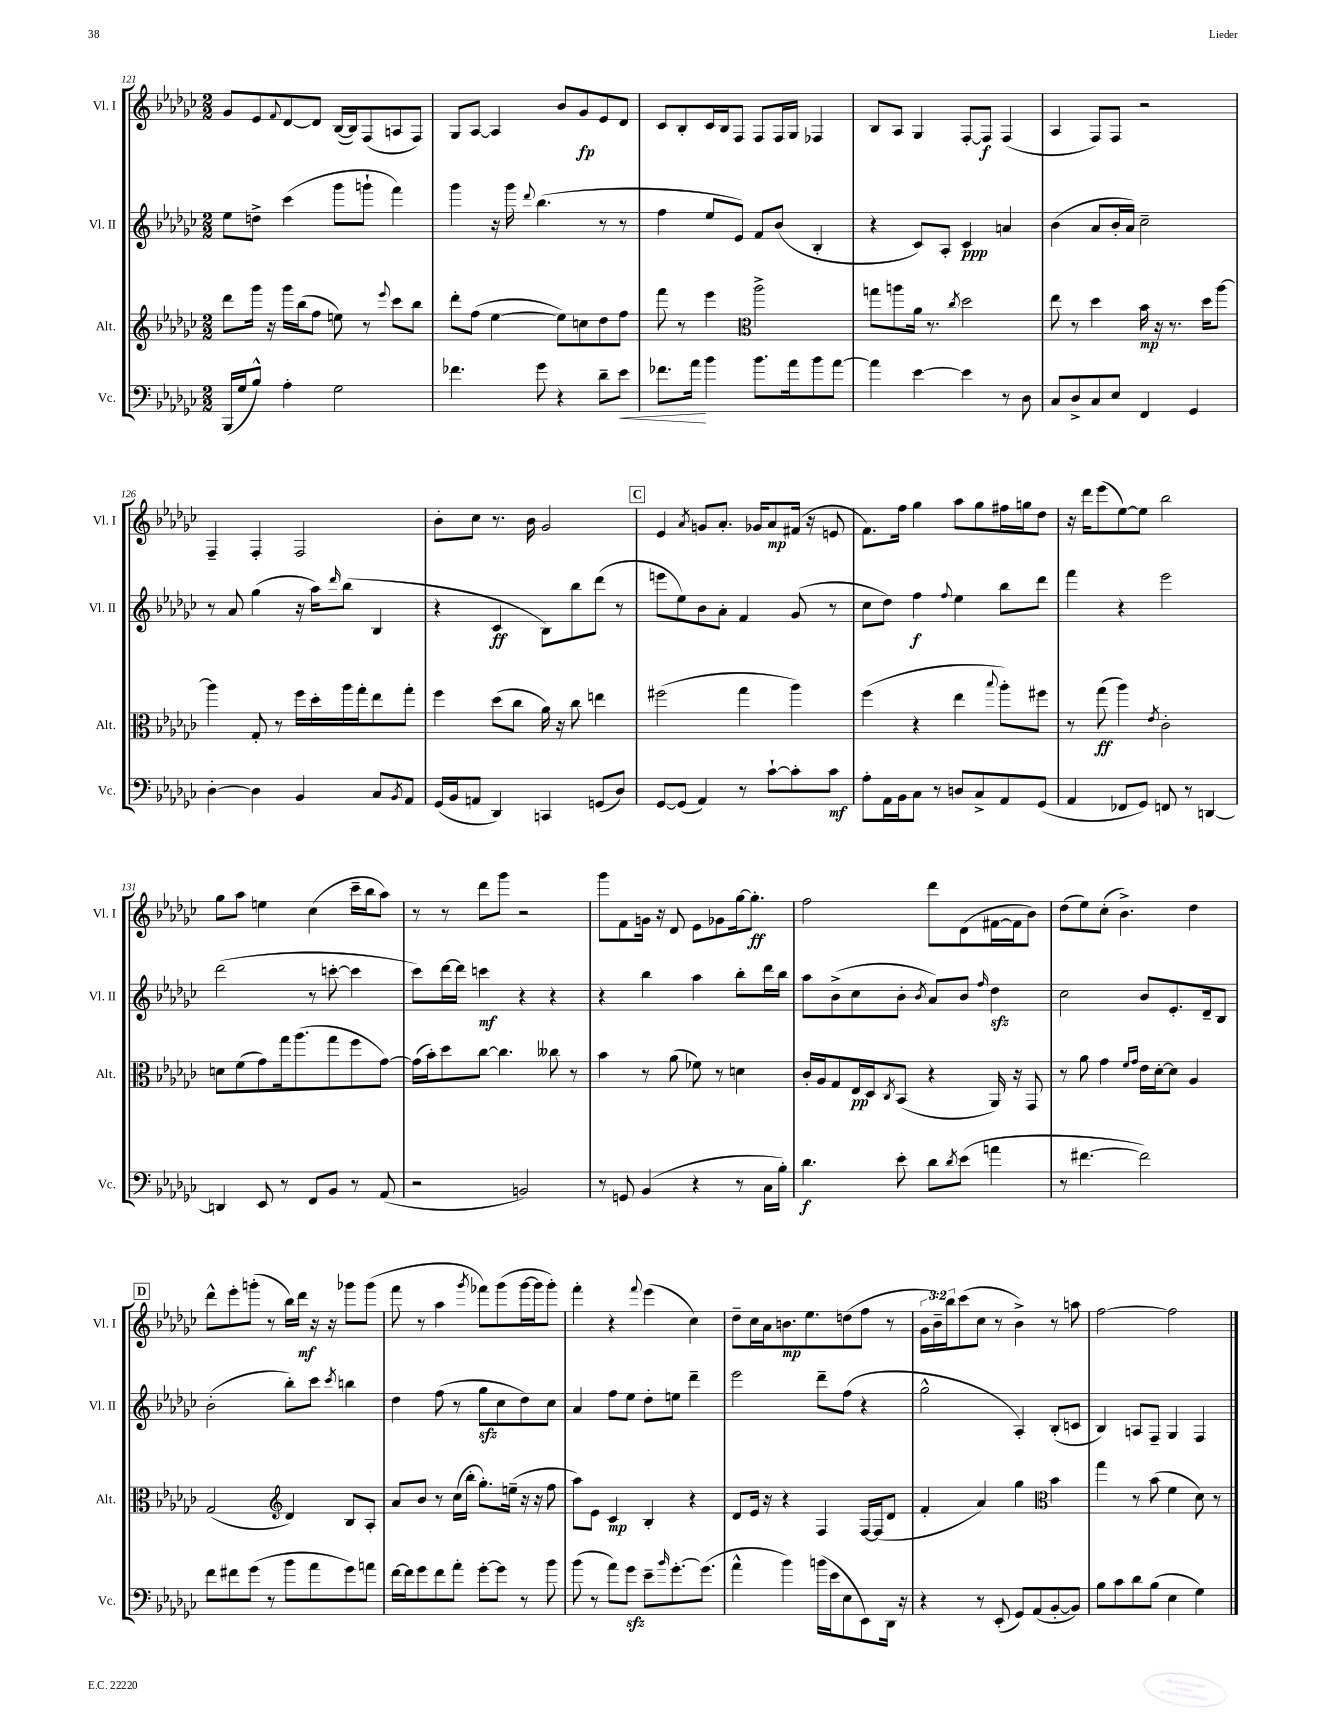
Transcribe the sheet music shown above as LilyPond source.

<<
\new StaffGroup <<
\new Staff = "s0" \with { instrumentName = "Vl. I" shortInstrumentName = "Vl. I" } {
    \clef treble \key ges \major \numericTimeSignature \time 2/2 \override Staff.TupletNumber.text = #tuplet-number::calc-fraction-text
    ges'8 ees'8 \appoggiatura { f'8 } des'8~ des'8 bes16~( bes16) f8( a8 f8) |
    ges8 aes8~ aes4 bes'8 ges'8\fp ees'8 des'8 |
    ces'8 bes8-. ces'16 bes16 f8 f8 f16 ges16 fes4 |
    bes8 aes8 ges4 f8~-. f8\f f4( |
    aes4 f8) f8 r2 |
    f4-- f4-. f2 |
    bes'8-. ces''8 r8. bes'16 ges'2 |
    \mark \markup { \box "C" } ees'4 \acciaccatura { aes'8 } g'8 aes'8.-. ges'16 aes'8\mp fis'16( r16 e'8 |
    f'8.) f''16 ges''4 aes''8 ges''8 fis''16 g''16 des''8 |
    r16 des'''16 ees'''8( ees''8~) ees''8 bes''2 |
    ges''8 aes''8 e''4 ces''4( ces'''16-- bes''16 aes''8) |
    r8 r8 des'''8 ges'''8 r2 |
    ges'''8 f'8 g'16 r16 des'8 ees'8 ges'8 ges''16~ ges''8.-.\ff |
    f''2 des'''8 des'8( fis'16~ fis'16 bes'8) |
    des''8( ees''8) ces''8-.( bes'4.->) des''4 |
    \mark \markup { \box "D" } des'''8-^ ees'''8-. g'''8-.( r8 bes''16) des'''16\mf r16 r16 ges'''8 ges'''8( |
    f'''8 r8 aes''4 \acciaccatura { ges'''8 } fes'''8) ges'''8( ges'''16~ ges'''16 ges'''8-.) |
    f'''4-. r4 \appoggiatura { f'''8 } ees'''4( ces''4) |
    des''8-- ces''16 aes'16 b'8.\mp ees''8. d''8( f''8 r8 |
    \tuplet 3/2 { ges'16 bes'16--) bes''16 } ces'''8( ces''8 r8 bes'4->) r8 a''8 |
    f''2~ f''2 \bar "|." |
}
\new Staff = "s1" \with { instrumentName = "Vl. II" shortInstrumentName = "Vl. II" } {
    \clef treble \key ges \major \numericTimeSignature \time 2/2
    ees''8 d''8-> ces'''4( ges'''8 g'''8-! f'''4) |
    ges'''4 r16 ges'''16 \appoggiatura { des'''8 } bes''4.( r8 r8 |
    f''4 ees''8 ees'8) f'8 bes'8( bes4-. |
    r4 ces'8) aes8-. ces'4\ppp a'4 |
    bes'4( aes'8 bes'16-. aes'16) ces''2-- |
    r8 aes'8 ges''4( r16 aes''16) \grace { des'''16 } bes''8( bes4 |
    r4 ces'4\ff bes8) bes''8 des'''8( r8 |
    \mark \markup { \box "C" } e'''8 ees''8) bes'8 aes'8-. f'4 ges'8( r8 |
    ces''8 des''8) f''4\f \appoggiatura { f''8 } ees''4 bes''8 des'''8 |
    f'''4 r4 ees'''2 |
    des'''2( r8 c'''8~-. c'''4 |
    ces'''8) des'''16~ des'''16 c'''4\mf r4 r4 |
    r4 bes''4 aes''4 bes''8-. des'''16 bes''16 |
    aes''8 bes'8->( ces''8 bes'8-. \acciaccatura { bes'8 } aes'8) bes'8 \grace { f''16 } des''4\sfz |
    ces''2 bes'8 ees'8.-. des'16-- bes8 |
    \mark \markup { \box "D" } bes'2-.( bes''8-.) ces'''8 \acciaccatura { ces'''8 } b''4 |
    des''4 f''8( r8 ges''8\sfz ces''8 des''8) ces''8 |
    aes'4 f''8 ees''8 des''8-. e''8 des'''4-- |
    ees'''2 des'''8-- f''8( r4 |
    ges''2-^ aes4-.) bes8-.( c'8 |
    bes4) a8 f8-- ges4 f4 \bar "|." |
}
\new Staff = "s2" \with { instrumentName = "Alt." shortInstrumentName = "Alt." } {
    \clef treble \key ges \major \numericTimeSignature \time 2/2
    des'''8 ges'''16 r16 ges'''16 bes''16( f''8 e''8) r8 \appoggiatura { ees'''8 } ces'''8 bes''8 |
    des'''8-. f''8( ees''4~ ees''8) c''8 des''8 f''8 |
    f'''8 r8 ees'''4 \clef alto aes''2-> |
    g''8 a''8 aes'16 r8. \acciaccatura { ces''8 } des''2 |
    ees''8 r8 des''4 bes'16\mp r16 r8. des''16 aes''8~ |
    aes''4 ges8-. r8 f''16 des''16-. aes''16 ges''16-. ees''8 ges''8-. |
    f''4 des''8( ces''8 aes'16) r16 ces''8 e''4 |
    \mark \markup { \box "C" } fis''2( ges''4 aes''4) |
    f''4( r4 ees''4 \appoggiatura { bes''8 } aes''8-.) fis''8 |
    r8 ges''8\ff( aes''4) \acciaccatura { ees'8 } ces'2-. |
    d'8 f'8( ges'8) ges''16 aes''8.( ges''8 f''8 ges'8~) |
    ges'16( bes'16-.) des''8 ces''8~ ces''4. ceses''8 r8 |
    bes'4 r8 aes'8( fes'8) r8 d'4 |
    ces'16-. aes16 ges8 ees16\pp des16 \acciaccatura { ces8 } bes,8( r4 aes,16) r16 ges,8 |
    r8 aes'8 ges'4 \grace { f'16 ges'16 } ees'16 des'16~-. des'8 aes4 |
    \mark \markup { \box "D" } ges2( \clef treble des'4) bes8 aes8-. |
    aes'8 bes'8 r8 ces''16( bes''16-. ges''8.-.) e''16--( r16 r16 f''8 |
    aes''8) ees'8 ces'4\mp bes4-. r4 |
    des'8 ees'16 r16 r4 f4 f16~ f16( des'8 |
    f'4-. aes'4) ges''4 \clef alto bes'4 |
    ges''4 r8 bes'8( f'4 des'8) r8 \bar "|." |
}
\new Staff = "s3" \with { instrumentName = "Vc." shortInstrumentName = "Vc." } {
    \clef bass \key ges \major \numericTimeSignature \time 2/2
    bes,,16( ges16 bes8-^) aes4-. ges2 |
    fes'4. ges'8 r4 des'8-- ees'8\< |
    fes'8. aes'16\! bes'4 bes'8. aes'16 bes'8 aes'8~ |
    aes'4 ees'4~ ees'4 r8 des8 |
    ces8 des8-> ces8 ees8 f,4 ges,4 |
    des4~-. des4 bes,4 ces8 \acciaccatura { bes,8 } aes,8 |
    ges,16( bes,16 a,8 des,4) c,4 g,8( des8) |
    \mark \markup { \box "C" } ges,8~ ges,8( aes,4) r8 ces'8~-! ces'8-. ces'8\mf |
    aes8-. aes,16 bes,16 ces8 r8 d8 ces8-> aes,8 ges,8( |
    aes,4 fes,8 ges,8) f,8 r8 d,4~ |
    d,4 ees,8 r8 f,8 bes,8 r8 aes,8( |
    r2 b,2) |
    r8 g,8 bes,4( r4 r8 ces16 bes16-.) |
    des'4.\f ees'8-. des'8 \acciaccatura { des'8 } ees'8( a'4 |
    r8 fis'4.~ fis'2) |
    \mark \markup { \box "D" } f'8 fis'8 ges'8( r8 bes'8 aes'8 ges'8) a'8 |
    f'16~ f'16 ges'8 f'8 aes'8-. ges'8~-. ges'8 r8 bes'8 |
    bes'8( r8 aes'8) ges'8\sfz ees'8-- \grace { bes'16 } ges'8.~-. ges'8.( |
    aes'4-^ bes'4) b'16( ees'16 ees8 ees,8) des,16 r16 |
    r4 r8 ees,8-.( ges,8) aes,8( bes,8~-. bes,8) |
    bes8 ces'8 des'8 bes8( ees4 ges4) \bar "|." |
}
>>
>>
\layout { \context { \Score currentBarNumber = #121 } }
